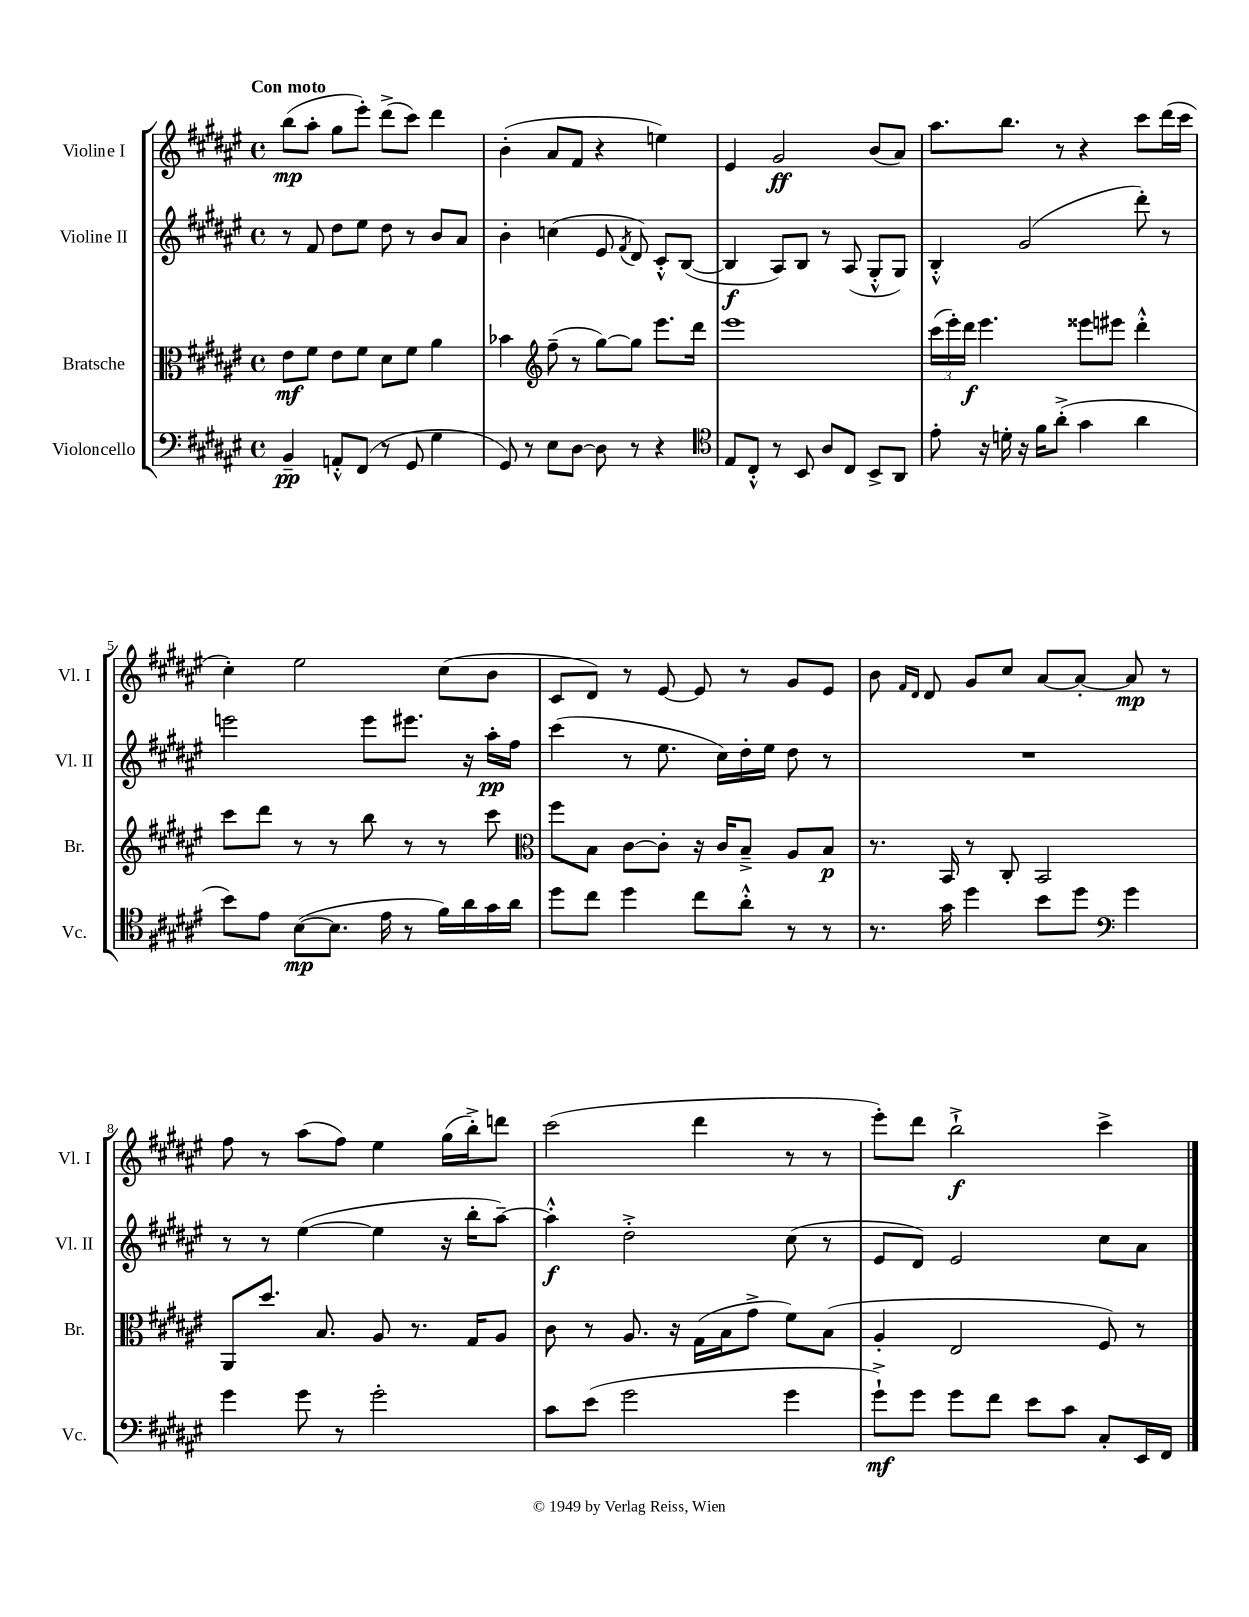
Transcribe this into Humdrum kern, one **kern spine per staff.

**kern	**kern	**kern	**kern
*staff4	*staff3	*staff2	*staff1
*clefF4	*clefC3	*clefG2	*clefG2
*k[f#c#g#d#a#e#]	*k[f#c#g#d#a#e#]	*k[f#c#g#d#a#e#]	*k[f#c#g#d#a#e#]
*M4/4	*M4/4	*M4/4	*M4/4
*met(c)	*met(c)	*met(c)	*met(c)
4BB~	8e#	8r	(8bb
.	8f#	8f#	8aa#'
8AA'^^	8e#	8dd#	8gg#
(8FF#	8f#	8ee#	8eee#')
8r	8d#	8dd#	(8ddd#^
8GG#	8f#	8r	8ccc#)
4G#	4a#	8b	4ddd#
.	.	8a#	.
=	=	=	=
8GG#)	4b-	4b'	(4b'
8r	.	.	.
*	*clefG2	*	*
8E#	(8ff#~	(4cc	8a#
[8D#	8r	.	8f#
8D#]	[8gg#)	8e#	4r
.	.	8qf#	.
8r	8gg#]	8d#)	.
4r	8.eee#	8c#'^^	4ee)
.	.	([8B	.
.	16ddd#	.	.
=	=	=	=
*clefC4	*	*	*
8E#	1eee#	4B]	4e#
8C#'^^	.	.	.
8r	.	8A#)	2g#
8BB	.	8B	.
8A#	.	8r	.
8C#	.	(8A#	.
8BB^	.	8G#'^^	(8b
8AA#	.	8G#)	8a#)
=	=	=	=
8e#'	(24ccc#	4B'^^	8.aa#
.	24eee#')	.	.
.	24ddd#	.	.
16r	4.eee#	.	.
16d'	.	.	8.bb
16r	.	(2g#	.
16f#	.	.	.
(8a#'^	.	.	8r
4g#	8eee##	.	4r
.	8eee#	.	.
4a#	4ddd#'^^	8ddd#')	8ccc#
.	.	8r	(16ddd#
.	.	.	16ccc#
=	=	=	=
8b)	8ccc#	2eee	4cc#')
8e#	8ddd#	.	.
([8B	8r	.	2ee#
8.B]	8r	.	.
.	8bb	8eee	.
16e#	.	.	.
8r	8r	8.eee#	.
16f#)	8r	.	(8cc#
16a#	.	16r	.
16g#	8ccc#	16aa#'	8b
16a#	.	16ff#	.
=	=	=	=
*	*clefC3	*	*
8dd#	8ff#	(4ccc#	8c#
8cc#	8B	.	8d#)
4dd#	[8c#	8r	8r
.	8c#']	8.ee#	[8e#
8cc#	16r	.	8e#]
.	16c#	16cc#)	.
8a#'^^	8B~^	16dd#'	8r
.	.	16ee#	.
8r	8A#	8dd#	8g#
8r	8B	8r	8e#
=	=	=	=
8.r	8.r	1r	8b
.	.	.	16qqf#
.	.	.	16qqd#
.	.	.	8d#
16g#	16BB	.	.
4dd#	8r	.	8g#
.	8C#'	.	8cc#
8b	2BB	.	[8a#
8dd#	.	.	8a#'_
*clefF4	*	*	*
4g#	.	.	8a#]
.	.	.	8r
=	=	=	=
4g#	8AA#	8r	8ff#
.	8.dd#	8r	8r
8g#	.	([4ee#	(8aa#
.	8.B	.	.
8r	.	.	8ff#)
2g#'	8A#	4ee#]	4ee#
.	8.r	.	.
.	.	16r	(16gg#
.	16G#	16bb'	16bb'^)
.	8A#	[8aa#~)	8ddd
=	=	=	=
8c#	8c#	4aa#'^^]	(2ccc#
(8e#	8r	.	.
2g#	8.A#	2dd#'^	.
.	16r	.	.
.	(16G#	.	4ddd#
.	16B	.	.
.	8g#^	.	.
4g#	8f#)	(8cc#	8r
.	(8B	8r	8r
=	=	=	=
8g#`^)	4A#'	8e#	8eee#')
8g#	.	8d#)	8ddd#
8g#	2E#	2e#	2bb`^
8f#	.	.	.
8e#	.	.	.
8c#	.	.	.
8C#'	8F#)	8cc#	4ccc#^
16EE#	8r	8a#	.
16FF#	.	.	.
==	==	==	==
*-	*-	*-	*-
